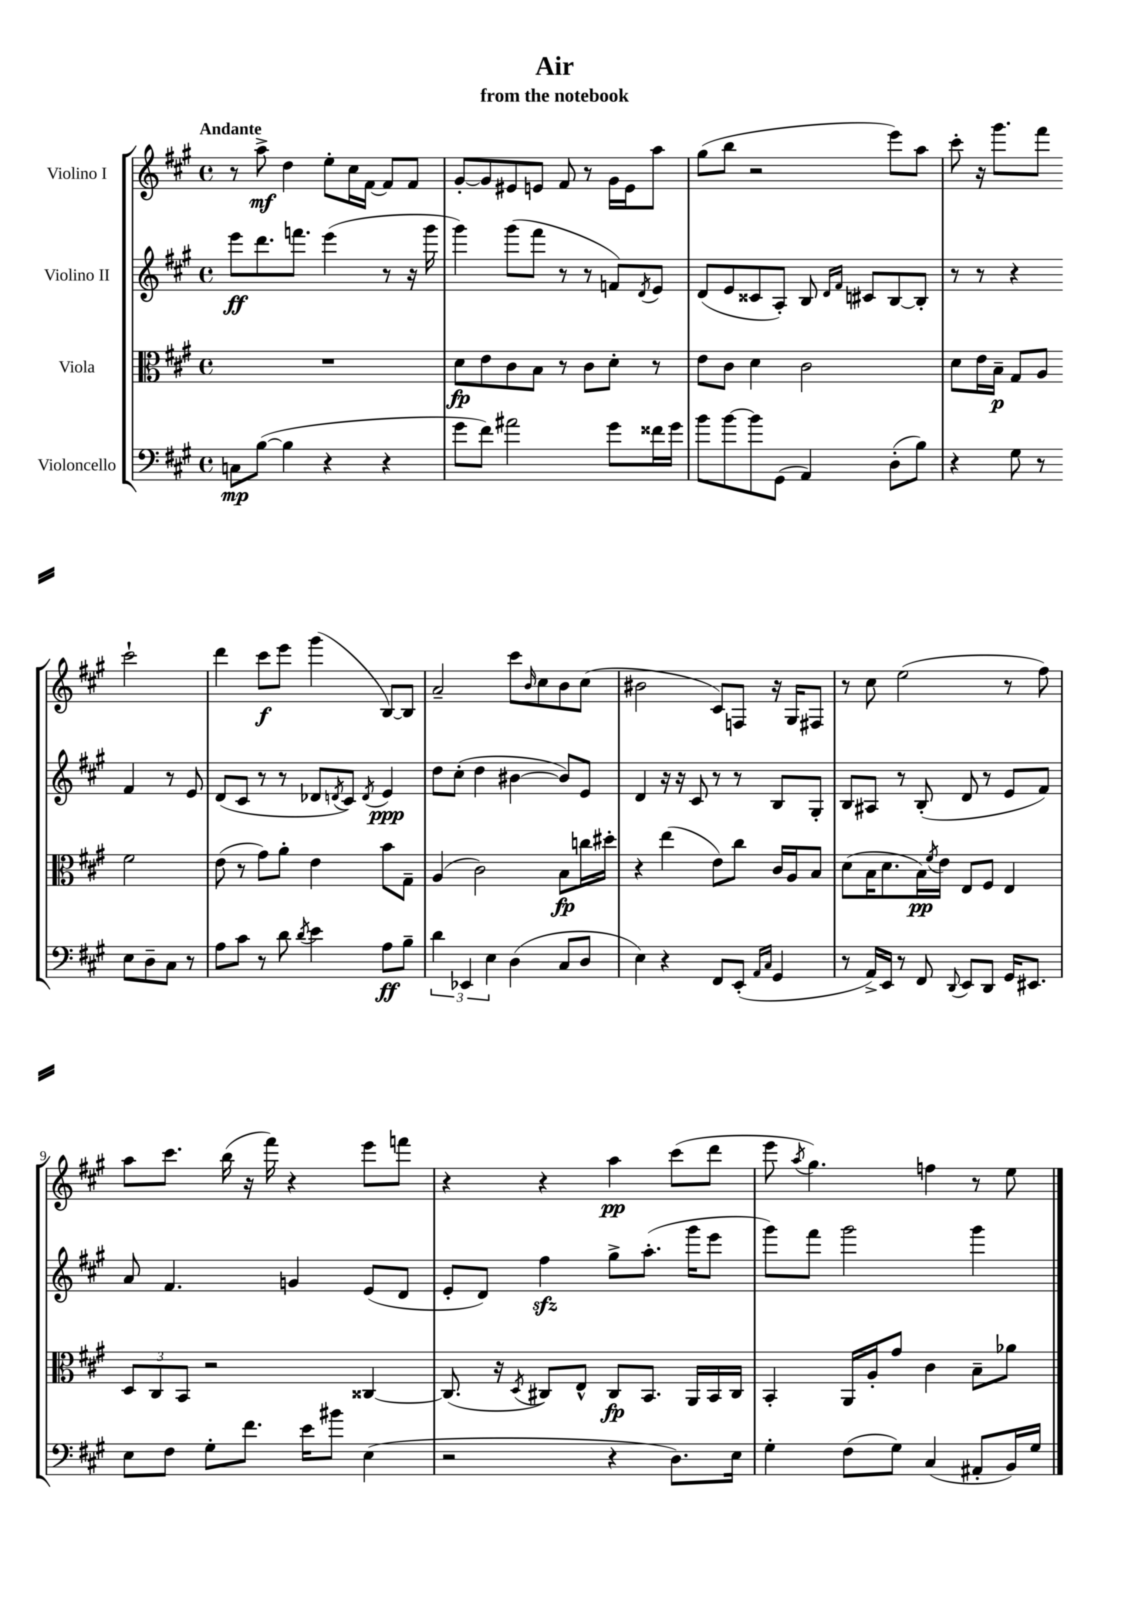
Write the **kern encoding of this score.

**kern	**dynam	**kern	**dynam	**kern	**dynam	**kern	**dynam
*part4	*part4	*part3	*part3	*part2	*part2	*part1	*part1
*staff4	*staff4	*staff3	*staff3	*staff2	*staff2	*staff1	*staff1
*I"Violoncello	*	*I"Viola	*	*I"Violino II	*	*I"Violino I	*
*clefF4	*	*clefC3	*	*clefG2	*	*clefG2	*
*k[f#c#g#]	*	*k[f#c#g#]	*	*k[f#c#g#]	*	*k[f#c#g#]	*
*M4/4	*	*M4/4	*	*M4/4	*	*M4/4	*
*met(c)	*	*met(c)	*	*met(c)	*	*met(c)	*
=1	=1	=1	=1	=1	=1	=1	=1
!	!	!	!	!	!	!LO:TX:a:B:t=Andante	!
8Cn\L	mp	1r	.	8eee\L	ff	8r	.
([8B\J	.	.	.	8.ddd\	.	8aa^\	mf
4B\]	.	.	.	.	.	4dd\	.
.	.	.	.	8.fffn\J	.	.	.
4r	.	.	.	(4eee\	.	8ee'\L	.
.	.	.	.	.	.	16cc#\L	.
.	.	.	.	.	.	[16f#\JJ	.
4r	.	.	.	8r	.	8f#/L]	.
.	.	.	.	16r	.	8f#/J	.
.	.	.	.	16ggg#\	.	.	.
=2	=2	=2	=2	=2	=2	=2	=2
8g#\L	.	8d\L	fp	4ggg#\)	.	[8g#'/L	.
8f#\J)	.	8e\	.	.	.	8g#/]	.
2a#X\	.	8c#\	.	(8ggg#\L	.	8e#X/	.
.	.	8B\J	.	8fff#\J	.	8en/J	.
.	.	8r	.	8r	.	8f#/	.
.	.	8c#\L	.	8r	.	8r	.
8g#\L	.	8d'\J	.	8fn/L)	.	16g#\LL	.
.	.	.	.	.	.	16e\J	.
.	.	.	.	8qd/	.	.	.
16f##X\L	.	8r	.	8e/J	.	8aa\J	.
16g#\JJ	.	.	.	.	.	.	.
=3	=3	=3	=3	=3	=3	=3	=3
8b\L	.	8e\L	.	(8d/L	.	(8gg#\L	.
[8b\	.	8c#\J	.	8e/	.	8bb\J	.
8b\]	.	4d\	.	8c##X/	.	2r	.
(8GG#\J	.	.	.	8A'/J)	.	.	.
4AA/)	.	2c#\	.	8B/	.	.	.
.	.	.	.	16qqd/LL	.	.	.
.	.	.	.	16qqf#/JJ	.	.	.
.	.	.	.	8c#X/L	.	.	.
(8D'\L	.	.	.	[8B/	.	8eee\L)	.
8B\J)	.	.	.	8B'/J]	.	8aa\J	.
=4	=4	=4	=4	=4	=4	=4	=4
4r	.	8d\L	.	8r	.	8ccc#'\	.
.	.	16e\L	.	8r	.	16r	.
.	.	16B~\JJ	p	.	.	8.ggg#\L	.
8G#\	.	8G#/L	.	4r	.	.	.
8r	.	8A/J	.	.	.	8fff#\J	.
8E\L	.	2f#\	.	4f#/	.	2ccc#`\	.
8D~\	.	.	.	.	.	.	.
8C#\J	.	.	.	8r	.	.	.
8r	.	.	.	8e/	.	.	.
!!LO:LB:g=z
=5	=5	=5	=5	=5	=5	=5	=5
8A\L	.	(8e\	.	(8d/L	.	4ddd\	.
8c#\J	.	8r	.	8c#/J	.	.	.
8r	.	8g#\L)	.	8r	.	8ccc#\L	f
8d\	.	8a'\J	.	8r	.	8eee\J	.
8qd/	.	.	.	.	.	.	.
4e\	.	4e\	.	8d-X/L	.	(4ggg#\	.
.	.	.	.	8qdn/	.	.	.
.	.	.	.	8c#/J)	.	.	.
.	.	.	.	8qd/	.	.	.
8A\L	ff	8b\L	.	4e/	ppp	[8B/L)	.
8B~\J	.	8G#~\J	.	.	.	8B/J]	.
=6	=6	=6	=6	=6	=6	=6	=6
6d\	.	(4A/	.	8dd\L	.	2a~/	.
.	.	.	.	(8cc#'\J	.	.	.
6EE-X/	.	.	.	.	.	.	.
.	.	2c#\)	.	4dd\	.	.	.
6E\	.	.	.	.	.	.	.
(4D\	.	.	.	[4b#X\	.	8ccc#\L	.
.	.	.	.	.	.	16qqb/	.
.	.	.	.	.	.	8cc#\	.
8C#/L	.	8B\L	fp	8b#/L])	.	8b\	.
8D/J	.	16ccn\L	.	8e/J	.	(8cc#\J	.
.	.	16dd#X'\JJ	.	.	.	.	.
=7	=7	=7	=7	=7	=7	=7	=7
4E\)	.	4r	.	4d/	.	2b#X\	.
4r	.	(4ee\	.	16r	.	.	.
.	.	.	.	16r	.	.	.
.	.	.	.	8c#/	.	.	.
8FF#/L	.	8e\L)	.	8r	.	8c#/L)	.
(8EE'/J	.	8cc#\J	.	8r	.	8Fn/J	.
16qqAA/LL	.	.	.	.	.	.	.
16qqC#/JJ	.	.	.	.	.	.	.
4GG#/	.	16c#/LL	.	8B/L	.	16r	.
.	.	16A/J	.	.	.	16G#/KL	.
.	.	8B/J	.	8G#'/J	.	8F#X/J	.
=8	=8	=8	=8	=8	=8	=8	=8
8r	.	(8d\L	.	8B/L	.	8r	.
16AA^/LL)	.	16B\K	.	8A#X/J	.	8cc#\	.
16EE/JJ	.	8.d\	.	.	.	.	.
8r	.	.	.	8r	.	(2ee\	.
8FF#/	.	16B\L)	pp	(8B'/	.	.	.
.	.	8qf#/	.	.	.	.	.
.	.	16e\JJ	.	.	.	.	.
8qqDD/	.	.	.	.	.	.	.
8EE/L	.	8E/L	.	8d/	.	.	.
8DD/J	.	8F#/J	.	8r	.	.	.
16GG#/KL	.	4E/	.	8e/L	.	8r	.
8.EE#X/J	.	.	.	.	.	.	.
.	.	.	.	8f#/J)	.	8ff#\)	.
!!LO:LB:g=z
=9	=9	=9	=9	=9	=9	=9	=9
8E\L	.	12D/L	.	8a/	.	8aa\L	.
.	.	12C#/	.	.	.	.	.
8F#\J	.	.	.	4.f#/	.	8.ccc#\J	.
.	.	12BB/J	.	.	.	.	.
8G#'\L	.	2r	.	.	.	.	.
.	.	.	.	.	.	(16bb\	.
8.f#\J	.	.	.	.	.	16r	.
.	.	.	.	.	.	16fff#\)	.
.	.	.	.	4gn/	.	4r	.
16e\KL	.	.	.	.	.	.	.
8b#X\J	.	.	.	.	.	.	.
(4E\	.	[4C##X/	.	(8e/L	.	8eee\L	.
.	.	.	.	8d/J	.	8fffn\J	.
=10	=10	=10	=10	=10	=10	=10	=10
2r	.	(8.C##/]	.	8e'/L	.	4r	.
.	.	.	.	8d/J)	.	.	.
.	.	16r	.	.	.	.	.
.	.	8qD/	.	.	.	.	.
.	.	8C#X/L)	.	4ff#zz\	.	4r	.
.	.	8E^^/J	.	.	.	.	.
4r	.	8C#/L	fp	8gg#^\L	.	4aa\	pp
.	.	8.BB/J	.	(8.aa'\J	.	.	.
8.D\L)	.	.	.	.	.	(8ccc#\L	.
.	.	16AA/LL	.	16ggg#\KL	.	.	.
.	.	16BB/	.	8eee\J	.	8ddd\J	.
16E\Jk	.	16C#/JJ	.	.	.	.	.
=11	=11	=11	=11	=11	=11	=11	=11
4G#'\	.	4BB'/	.	8ggg#\L)	.	8eee\	.
.	.	.	.	.	.	8qaa/	.
.	.	.	.	8fff#\J	.	4.gg#\)	.
(8F#\L	.	16AA/LL	.	2ggg#\	.	.	.
.	.	16A'/J	.	.	.	.	.
8G#\J)	.	8g#/J	.	.	.	.	.
(4C#/	.	4c#\	.	.	.	4ffn\	.
8AA#X'/L	.	8B~\L	.	4ggg#\	.	8r	.
16BB/L)	.	8a-X\J	.	.	.	8ee\	.
16G#/JJ	.	.	.	.	.	.	.
==	==	==	==	==	==	==	==
*-	*-	*-	*-	*-	*-	*-	*-
